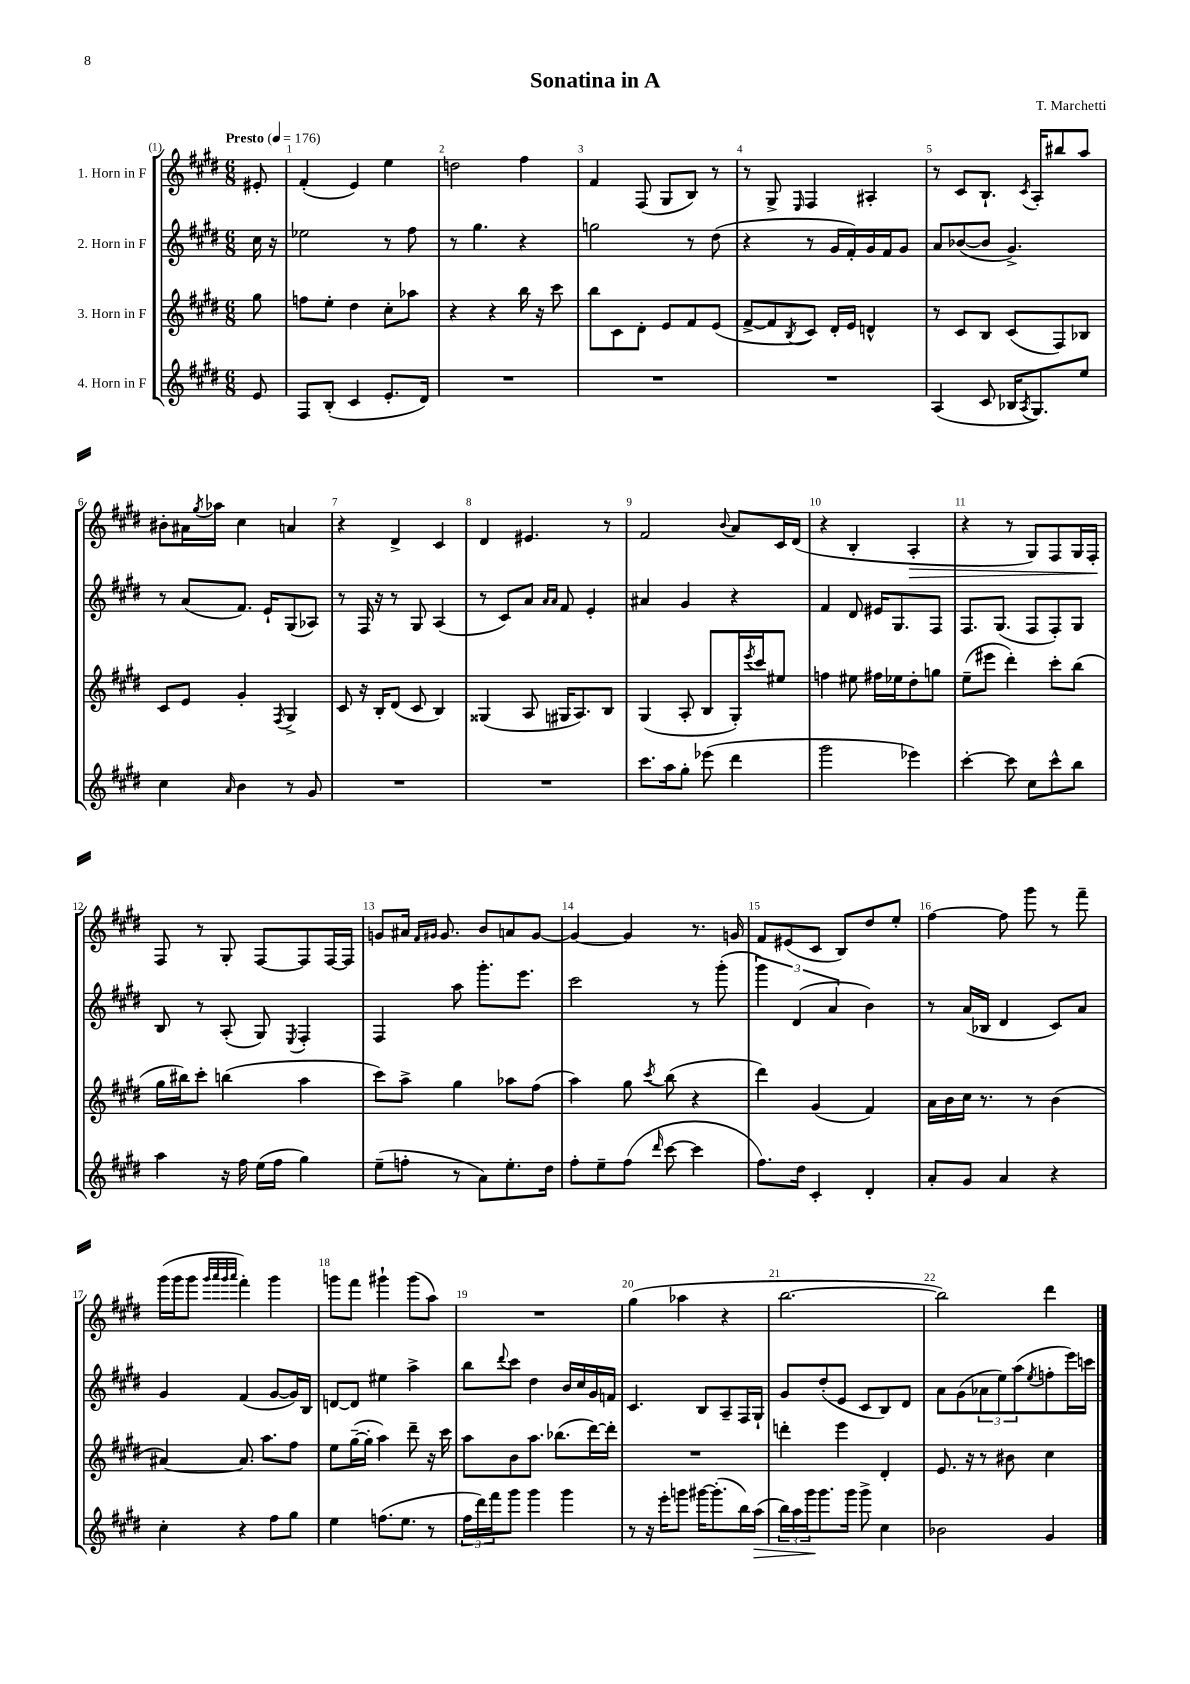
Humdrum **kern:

**kern	**kern	**kern	**kern
*staff4	*staff3	*staff2	*staff1
*clefG2	*clefG2	*clefG2	*clefG2
*k[f#c#g#d#]	*k[f#c#g#d#]	*k[f#c#g#d#]	*k[f#c#g#d#]
*M6/8	*M6/8	*M6/8	*M6/8
*MM176	*MM176	*MM176	*MM176
8e	8gg#	16cc#	8e#'
.	.	16r	.
=	=	=	=
8F#	8ff	2ee-	(4f#'
(8B'	8ee'	.	.
4c#	4dd#	.	4e)
8.e'	8cc#'	8r	4ee
.	8aa-	8ff#	.
16d#)	.	.	.
=	=	=	=
2.r	4r	8r	2dd
.	.	4.gg#	.
.	4r	.	.
.	16bb	4r	4ff#
.	16r	.	.
.	8ccc#	.	.
=	=	=	=
2.r	8bb	2gg	4f#
.	8c#	.	.
.	8d#'	.	(8F#
.	8e	.	8G#
.	8f#	8r	8B)
.	(8e	(8dd#	8r
=	=	=	=
2.r	[8f#^	4r	8r
.	8f#]	.	8G#^
.	8qB	.	16qqE
.	8c#)	8r	4F#
.	16d#'	16g#	.
.	16e	16f#')	.
.	4d^^	16g#	4A#'
.	.	16f#	.
.	.	8g#	.
=	=	=	=
(4A	8r	8a	8r
.	8c#	([8b-	8c#
8c#	8B	8b-]	8.B`
16B-	(8c#	4.g#^)	.
8qA	.	.	8qc#
8.G#)	.	.	16A'
.	8F#)	.	8bb#
8ee	8B-	.	8aa
=	=	=	=
4cc#	8c#	8r	8b#'
.	8e	(8a	16a#
.	.	.	8qgg#
.	.	.	16aa-
16qqa	.	.	.
4b	4g#'	8.f#)	4cc#
.	.	16e`	.
.	8qF#	.	.
8r	4G#^	(8G#	4a
8g#	.	8A-)	.
=	=	=	=
2.r	8c#	8r	4r
.	16r	16F#	.
.	16B'	16r	.
.	(8d#	8r	4d#^
.	8c#	8G#	.
.	4B)	(4A	4c#
=	=	=	=
2.r	(4G##	8r	4d#
.	.	8c#)	.
.	8A	8a	4.e#
.	.	16qqa	.
.	.	16qqa	.
.	16G#	8f#	.
.	8.A)	.	.
.	.	4e'	.
.	8B	.	8r
=	=	=	=
8.ccc#	(4G#	4a#	2f#
16aa	.	.	.
8gg#'	8A'	4g#	.
(8eee-	8B	.	.
.	.	.	8qqb
4ddd#	16G#')	4r	8a
.	8qeee	.	.
.	16ccc#	.	.
.	8ee#	.	16c#
.	.	.	(16d#
=	=	=	=
2ggg#	4ff	4f#	4r
.	8ee#	8d#	4B'
.	16ff#	16e#	.
.	16ee-	8.G#	.
4eee-)	8dd#'	.	4A'
.	8gg	8F#	.
=	=	=	=
[4ccc#'	(8ee~	8.F#	4r
.	8eee#	.	.
.	.	(8.G#	.
8ccc#]	4ddd#')	.	8r
8cc#	.	8F#	8G#)
8ccc#^^	8ccc#'	8F#')	8F#
8bb	(8bb	8G#	16G#
.	.	.	16F#'
=	=	=	=
4aa	16gg#	8B	8F#
.	16bb#)	.	.
.	8ccc#'	8r	8r
16r	(4bb	(8A'	8G#'
16ff#	.	.	.
(16ee	.	8G#)	[8F#
16ff#	.	.	.
.	.	8qE	.
4gg#)	4aa	4F#'	8F#]
.	.	.	[16F#
.	.	.	16F#]
=	=	=	=
(8ee~	8ccc#)	4F#	8g
8ff'	8aa^	.	16a#
.	.	.	16qqf#
.	.	.	16qqg#
.	.	.	8.g#
8r	4gg#	8aa	.
8a)	.	8.ggg#'	8b
8.ee'	8aa-	.	8a
.	.	8.eee	.
.	(8ff#	.	[8g#
16dd#	.	.	.
=	=	=	=
8ff#'	4aa)	2ccc#	4g#_
8ee~	.	.	.
(8ff#	8gg#	.	4g#]
16qqddd#	8qccc#	.	.
[8ccc#	(8bb	.	.
4ccc#]	4r	8r	8.r
.	.	(8ggg#'	.
.	.	.	16g
=	=	=	=
8.ff#)	4ddd#)	6ggg#)	8f#
.	.	.	(8e#
.	.	(6d#	.
16dd#	.	.	.
4c#'	(4g#	.	8c#
.	.	6a	.
.	.	.	8B)
4d#'	4f#)	4b)	8dd#
.	.	.	8ee'
=	=	=	=
8a'	16a	8r	[4ff#
.	16b	.	.
8g#	16cc#	(16a	.
.	8.r	16B-	.
4a	.	4d#	8ff#]
.	8r	.	8ggg#
4r	(4b	8c#)	8r
.	.	8a	8fff#~
=	=	=	=
4cc#'	[4a#)	4g#	(16ggg#
.	.	.	16ggg#
.	.	.	8ggg#
.	.	.	32qqggg#
.	.	.	32qqaaa
.	.	.	32qqggg#
.	.	.	32qqaaa
4r	8.a#]	(4f#	4fff#')
.	8.aa	.	.
8ff#	.	[8g#	4ggg#
8gg#	8ff#	16g#])	.
.	.	16B	.
=	=	=	=
4ee	8ee	[8d	8ggg
.	([16gg#~	8d]	8fff#
.	16gg#']	.	.
(8.ff	4aa)	4ee#	4ggg#`
8.ee	.	.	.
.	8ddd#~	4aa^	(8ggg#
8r	16r	.	8aa)
.	16ccc#	.	.
=	=	=	=
24ff#	8aa	8bb	2.r
24ddd#)	.	.	.
24fff#	.	.	.
.	.	8qqddd#	.
8ggg#	8b	8ccc#	.
4ggg#	8.aa	4dd#	.
.	(8.bb-	.	.
4ggg#	.	16b	.
.	.	16cc#	.
.	[16ddd#)	16g#	.
.	16ddd#']	16f	.
=	=	=	=
8r	2.r	4.c#	(4gg#
16r	.	.	.
16eee'	.	.	.
8ggg	.	.	4aa-
[16ggg#	.	8B	.
(8.ggg#']	.	.	.
.	.	8A~	4r
16bb)	.	16F#	.
(16aa	.	16G#`	.
=	=	=	=
24bb)	4ddd'	8g#	[2.bb
24aa	.	.	.
24ggg#	.	.	.
8.ggg#	.	(8dd#'	.
.	4eee	8e	.
16ggg#	.	.	.
8ggg#^	.	8c#	.
4cc#	4d#'	8B)	.
.	.	8d#	.
=	=	=	=
2b-	8.e	8a	2bb])
.	.	(8g#	.
.	16r	.	.
.	8r	12a-	.
.	.	12ee)	.
.	8b#	.	.
.	.	(12aa	.
.	.	8qee	.
4g#	4cc#	8ff'	4ddd#
.	.	16eee)	.
.	.	16ccc	.
==	==	==	==
*-	*-	*-	*-
